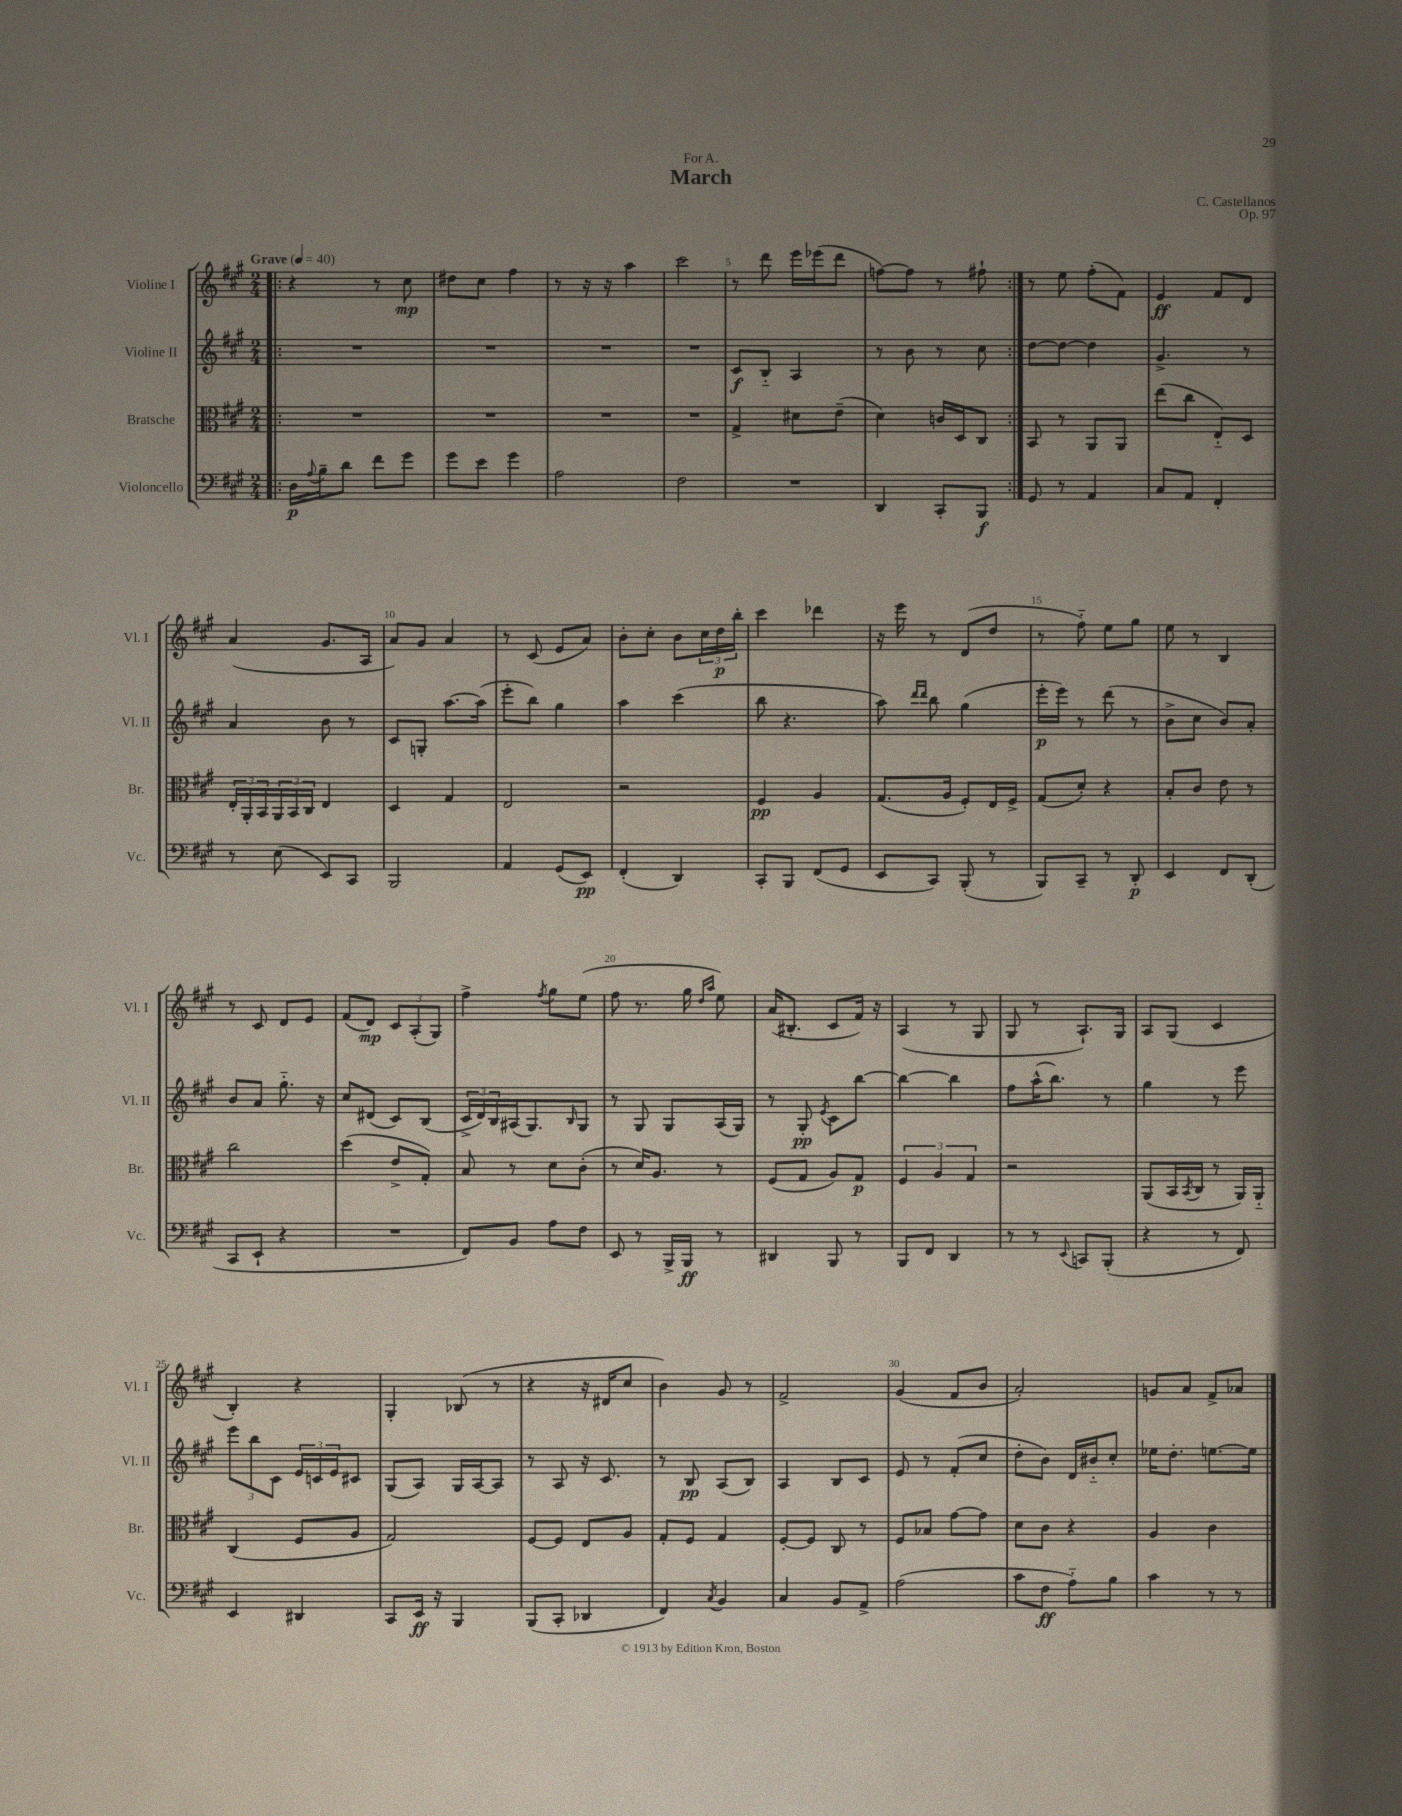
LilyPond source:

\header { title = "March" composer = "C. Castellanos" dedication = "For A." opus = "Op. 97" }
<<
\new StaffGroup <<
\new Staff = "s0" \with { instrumentName = "Violine I" shortInstrumentName = "Vl. I" } {
    \clef treble \key a \major \numericTimeSignature \time 2/4 \tempo "Grave" 4 = 40
    \repeat volta 2 { \bar ".|:" r4 r8 cis''8\mp |
    dis''8 cis''8 fis''4 |
    r8 r16 r16 a''4 |
    cis'''2 |
    r8 d'''8 e'''16 ees'''16( d'''8 |
    f''8~) f''8 r8 fis''8-! | }
    r8 e''8 fis''8-.( fis'8) |
    e'4\ff fis'8 d'8 |
    a'4( gis'8. a16 |
    a'8) gis'8 a'4 |
    r8 cis'8( e'8 a'8) |
    b'8-. cis''8-. b'8 \tuplet 3/2 { cis''16 d''16\p b''16-. } |
    cis'''4 des'''4 |
    r16 e'''16 r8 d'8( d''8 |
    r8 fis''8-_) e''8 gis''8 |
    e''8 r8 b4 |
    r8 cis'8 d'8 e'8 |
    fis'8( d'8\mp) \tuplet 3/2 { cis'8 a8-.( gis8) } |
    fis''4-> \acciaccatura { fis''8 } gis''8 e''8( |
    fis''8 r8. gis''16 \grace { d''16 a''16 } e''8) |
    a'16( bis8.-. cis'8 fis'16) r16 |
    a4( r8 gis8 |
    gis8 r8 a8.-!) gis16 |
    a8 gis8( cis'4 |
    b4-.) r4 |
    gis4-. bes8( r8 |
    r4 r16 dis'16 cis''8 |
    b'4) gis'8 r8 |
    fis'2-> |
    gis'4( fis'8 b'8 |
    a'2-.) |
    g'8 a'8 fis'8-> aes'8 \bar "|." |
}
\new Staff = "s1" \with { instrumentName = "Violine II" shortInstrumentName = "Vl. II" } {
    \clef treble \key a \major \numericTimeSignature \time 2/4
    \repeat volta 2 { \bar ".|:" R2 |
    R2 |
    R2 |
    R2 |
    cis'8\f b8-_ a4 |
    r8 b'8 r8 cis''8 | }
    d''8~ d''8~ d''4 |
    gis'4.-> r8 |
    a'4 b'8 r8 |
    cis'8 g8-. a''8.~ a''16( |
    e'''8-. b''8) gis''4 |
    a''4 cis'''4( |
    b''8 r4. |
    a''8) \grace { d'''16 d'''16 } b''8 gis''4( |
    e'''16-.\p e'''16) r8 d'''8( r8 |
    b'8-> cis''8 b'8) a'8-. |
    b'8 a'8 gis''8.-_ r16 |
    cis''8 dis'8( cis'8) b8( |
    \tuplet 3/2 { cis'16-> d'16) b16 } ais16( gis8.) \grace { b16 } gis8 |
    r8 gis8 gis8 a16( gis16) |
    r8 gis8-.\pp \acciaccatura { e'8 } cis'8 b''8~ |
    b''4~ b''4 |
    fis''8 a''16-^( b''8.) r8 |
    gis''4 r8 e'''8 |
    \tuplet 3/2 { e'''8 b''8 cis'8 } \tuplet 3/2 { e'16 c'16 e'16 } cis'8 |
    gis8( a8) gis16 a16~ a8 |
    r8 a8 r16 cis'8. |
    r8 b8\pp a8( b8) |
    a4 b8 cis'8 |
    e'8 r8 fis'8-.( cis''8 |
    d''8-. b'8) d'16 bis'16-_ cis''8-. |
    ees''16 d''8.-. e''8.~ e''16 \bar "|." |
}
\new Staff = "s2" \with { instrumentName = "Bratsche" shortInstrumentName = "Br." } {
    \clef alto \key a \major \numericTimeSignature \time 2/4
    \repeat volta 2 { \bar ".|:" R2 |
    R2 |
    R2 |
    R2 |
    gis4-> dis'8 e'8--( |
    d'4) c'16 d16 cis8 | }
    b,8 r8 a,8 a,8 |
    e''8( cis''8 e8-_) d8 |
    \tuplet 3/2 { e16-. a,16-. b,16 } \tuplet 3/2 { a,16 b,16 cis16 } e4 |
    d4 gis4 |
    e2 |
    r2 |
    fis4\pp a4 |
    gis8.( a16 fis8-.) e16 fis16-> |
    gis8( d'8-.) r4 |
    b8-. cis'8 e'8 r8 |
    cis''2 |
    d''4( e'8-> gis8-.) |
    b8 r8 d'8 cis'8-.( |
    r8 d'16) a8. r8 |
    fis8( gis8 a8) gis8\p |
    \tuplet 3/2 { fis4 a4 gis4 } |
    r2 |
    a,8( b,16 \acciaccatura { b,8 } cis16 r8 a,16) a,16-_ |
    cis4( fis8 a8 |
    gis2) |
    fis8~ fis8 e8 a8 |
    gis8-. fis8 gis4 |
    fis8~-. fis8 cis8 r8 |
    fis8 bes8 gis'8~ gis'8 |
    d'8 cis'8 r4 |
    a4 cis'4 \bar "|." |
}
\new Staff = "s3" \with { instrumentName = "Violoncello" shortInstrumentName = "Vc." } {
    \clef bass \key a \major \numericTimeSignature \time 2/4
    \repeat volta 2 { \bar ".|:" d16\p \appoggiatura { a8 } b16-- d'8 fis'8 gis'8 |
    gis'8 e'8 gis'4 |
    a2 |
    fis2 |
    R2 |
    d,4 cis,8-. b,,8\f | }
    gis,8 r8 a,4 |
    cis8 a,8 fis,4-. |
    r8 e8( e,8) cis,8 |
    b,,2 |
    a,4 gis,8( e,8\pp) |
    fis,4-.( d,4) |
    cis,8-. b,,8 fis,8( gis,8 |
    e,8 cis,8) b,,8-.( r8 |
    b,,8) cis,8-- r8 d,8-.\p |
    e,4 fis,8 d,8-.( |
    cis,8 e,8-! r4 |
    R2 |
    fis,8) b,8 a8 fis8 |
    e,8 r8 b,,16-> b,,16\ff r8 |
    dis,4 b,,8 r8 |
    b,,8 fis,8 d,4 |
    r8 r8 \appoggiatura { e,8 } c,8 b,,8-.( |
    r4 r8 fis,8) |
    e,4 dis,4 |
    cis,8 e,16\ff r16 b,,4 |
    b,,8( cis,8-. des,4 |
    fis,4) \acciaccatura { cis8 } b,4 |
    cis4 b,8 a,8-> |
    a2( |
    cis'8 fis8\ff a8-_) b8 |
    cis'4 r8 r8 \bar "|." |
}
>>
>>
\layout { \context { \Score \override BarNumber.break-visibility = ##(#f #t #t) barNumberVisibility = #(every-nth-bar-number-visible 5) } }
